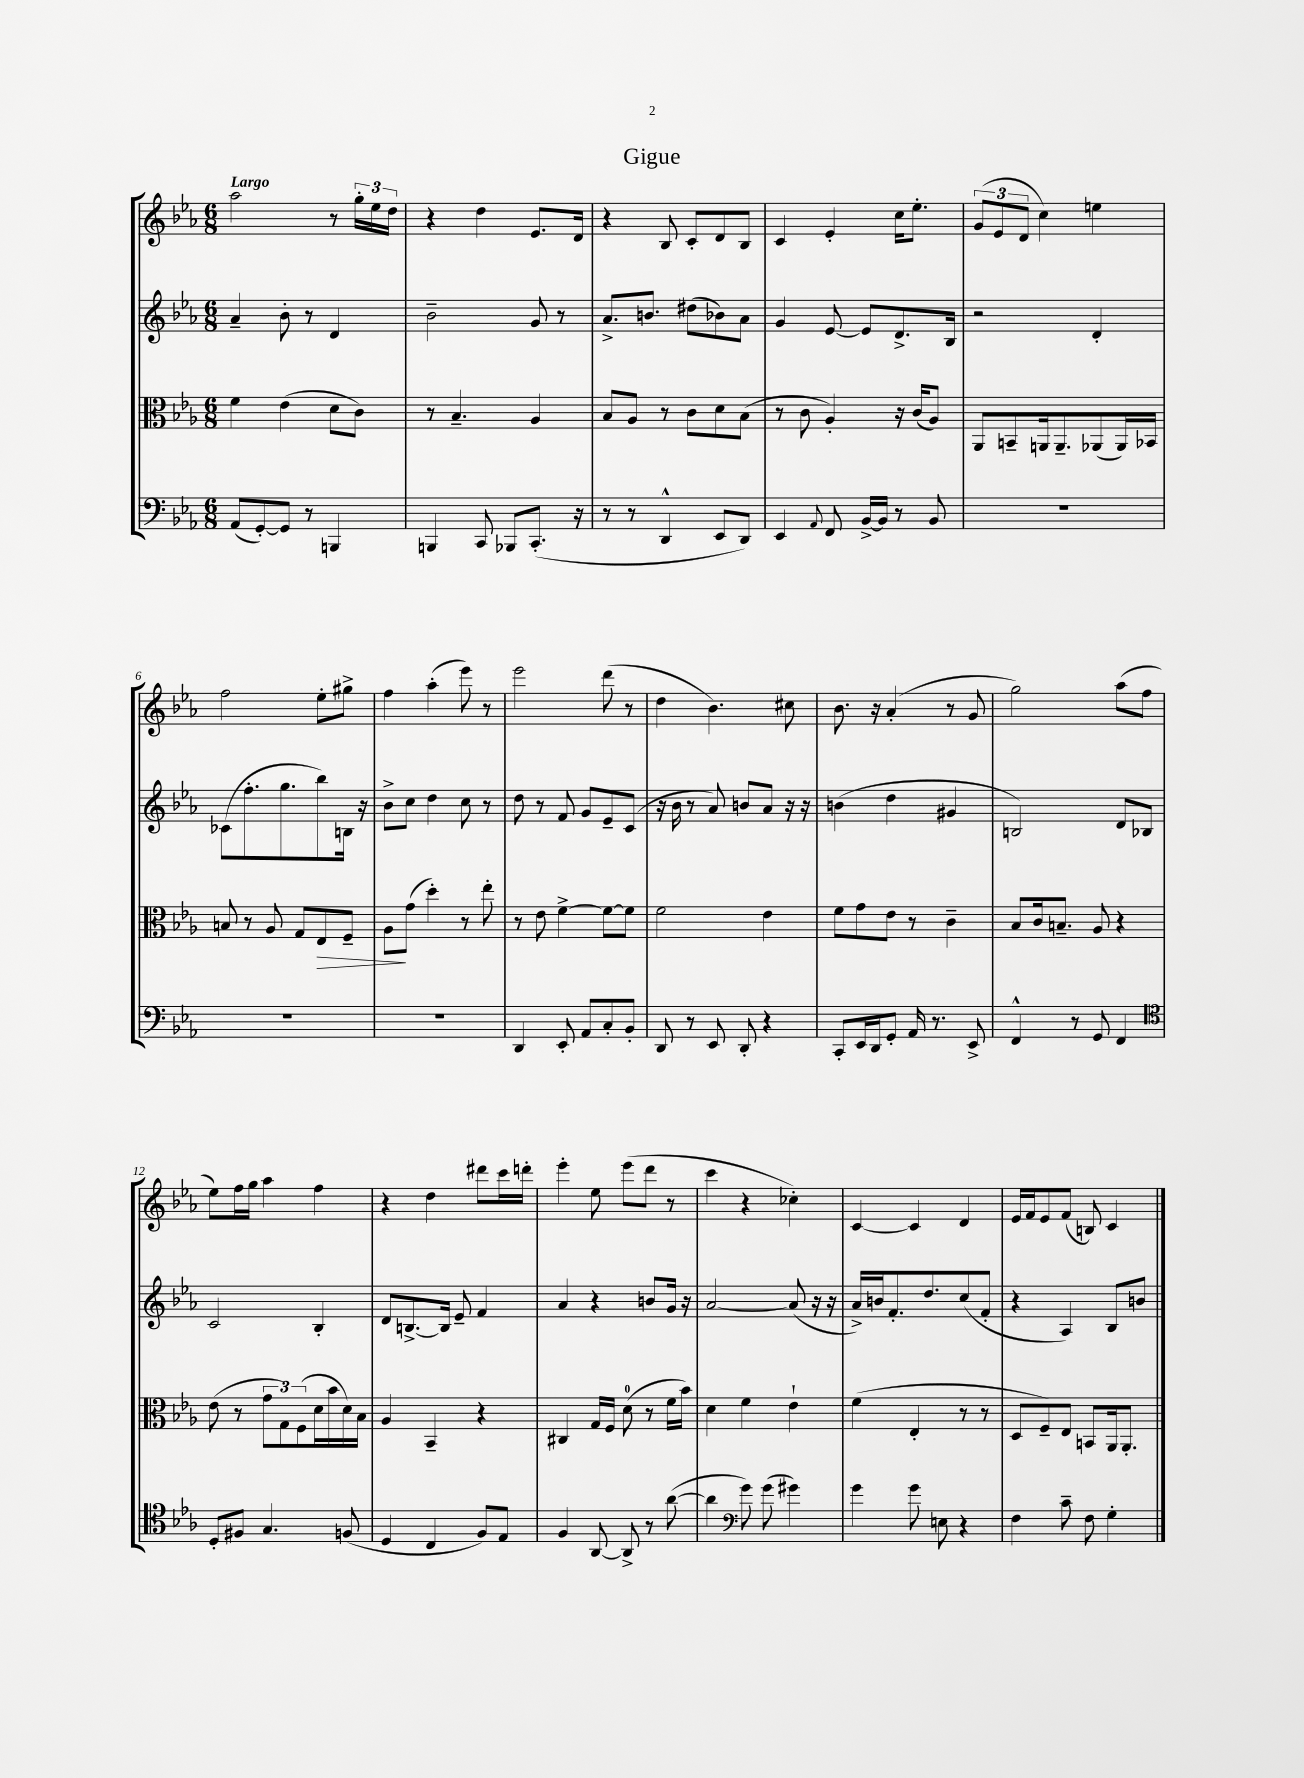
\header { title = "Gigue" }
<<
\new StaffGroup <<
\new Staff = "s0" {
    \clef treble \key ees \major \numericTimeSignature \time 6/8 \tempo "Largo"
    aes''2 r8 \tuplet 3/2 { g''16-. ees''16 d''16 } |
    r4 d''4 ees'8. d'16 |
    r4 bes8 c'8-. d'8 bes8 |
    c'4 ees'4-. c''16 ees''8.-. |
    \tuplet 3/2 { g'8( ees'8 d'8 } c''4) e''4 |
    f''2 ees''8-. gis''8-> |
    f''4 aes''4-.( ees'''8) r8 |
    ees'''2 d'''8( r8 |
    d''4 bes'4.) cis''8 |
    bes'8. r16 aes'4-.( r8 g'8 |
    g''2) aes''8( f''8 |
    ees''8) f''16 g''16 aes''4 f''4 |
    r4 d''4 dis'''8 c'''16 d'''16-. |
    ees'''4-. ees''8 ees'''8( d'''8 r8 |
    c'''4 r4 ces''4-.) |
    c'4~ c'4 d'4 |
    ees'16 f'16 ees'8 f'8( b8) c'4 \bar "|." |
}
\new Staff = "s1" {
    \clef treble \key ees \major \numericTimeSignature \time 6/8
    aes'4-- bes'8-. r8 d'4 |
    bes'2-- g'8 r8 |
    aes'8.-> b'8. dis''8( bes'8) aes'8 |
    g'4 ees'8~ ees'8 d'8.-> bes16 |
    r2 d'4-. |
    ces'8( f''8.-. g''8. bes''8) b16 r16 |
    bes'8-> c''8 d''4 c''8 r8 |
    d''8 r8 f'8 g'8 ees'8-- c'8( |
    r16 bes'16 r8 aes'8) b'8 aes'8 r16 r16 |
    b'4( d''4 gis'4 |
    b2) d'8 bes8 |
    c'2 bes4-. |
    d'8 b8.~-> b16 ees'8-- f'4 |
    aes'4 r4 b'8 g'16 r16 |
    aes'2~ aes'8( r16 r16 |
    aes'16->) b'16 f'8.-. d''8. c''8( f'8-. |
    r4 aes4) bes8 b'8 \bar "|." |
}
\new Staff = "s2" {
    \clef alto \key ees \major \numericTimeSignature \time 6/8
    f'4 ees'4( d'8 c'8) |
    r8 bes4.-- aes4 |
    bes8 aes8 r8 c'8 d'8 bes8( |
    r8 c'8 aes4-.) r16 c'16( aes8) |
    aes,8 b,8-- a,16 a,8.-- aes,8( aes,16) bes,16 |
    b8 r8 aes8 g8 ees8\> f8-- |
    aes8\! g'8( d''4-.) r8 ees''8-. |
    r8 ees'8 f'4~-> f'8~ f'8 |
    f'2 ees'4 |
    f'8 g'8 ees'8 r8 c'4-- |
    bes8 c'16 b8.-- aes8 r4 |
    ees'8( r8 \tuplet 3/2 { g'8 g8) f8( } d'16 bes'16 d'16) bes16 |
    aes4 bes,4-- r4 |
    cis4 g16 f16 d'8-0( r8 f'16 bes'16) |
    d'4 f'4 ees'4-! |
    f'4( ees4-. r8 r8 |
    d8 f8--) ees8 b,8 aes,16 aes,8.-. \bar "|." |
}
\new Staff = "s3" {
    \clef bass \key ees \major \numericTimeSignature \time 6/8
    aes,8( g,8~-.) g,8 r8 b,,4 |
    b,,4 c,8 bes,,8 c,8.-.( r16 |
    r8 r8 d,4-^ ees,8 d,8) |
    ees,4 \appoggiatura { aes,8 } f,8 bes,16~-> bes,16 r8 bes,8 |
    R2. |
    R2. |
    R2. |
    d,4 ees,8-. aes,8 c8-. bes,8-. |
    d,8 r8 ees,8 d,8-. r4 |
    c,8-. ees,16 d,16 g,8-. aes,16 r8. ees,8-> |
    f,4-^ r8 g,8 f,4 |
    \clef tenor d8-. fis8 g4. f8( |
    d4 c4 f8) ees8 |
    f4 aes,8~ aes,8-> r8 aes'8~( |
    aes'4 \clef bass g'8) g'8( gis'4) |
    g'4 g'8 e8 r4 |
    f4 c'8-- f8 g4-. \bar "|." |
}
>>
>>
